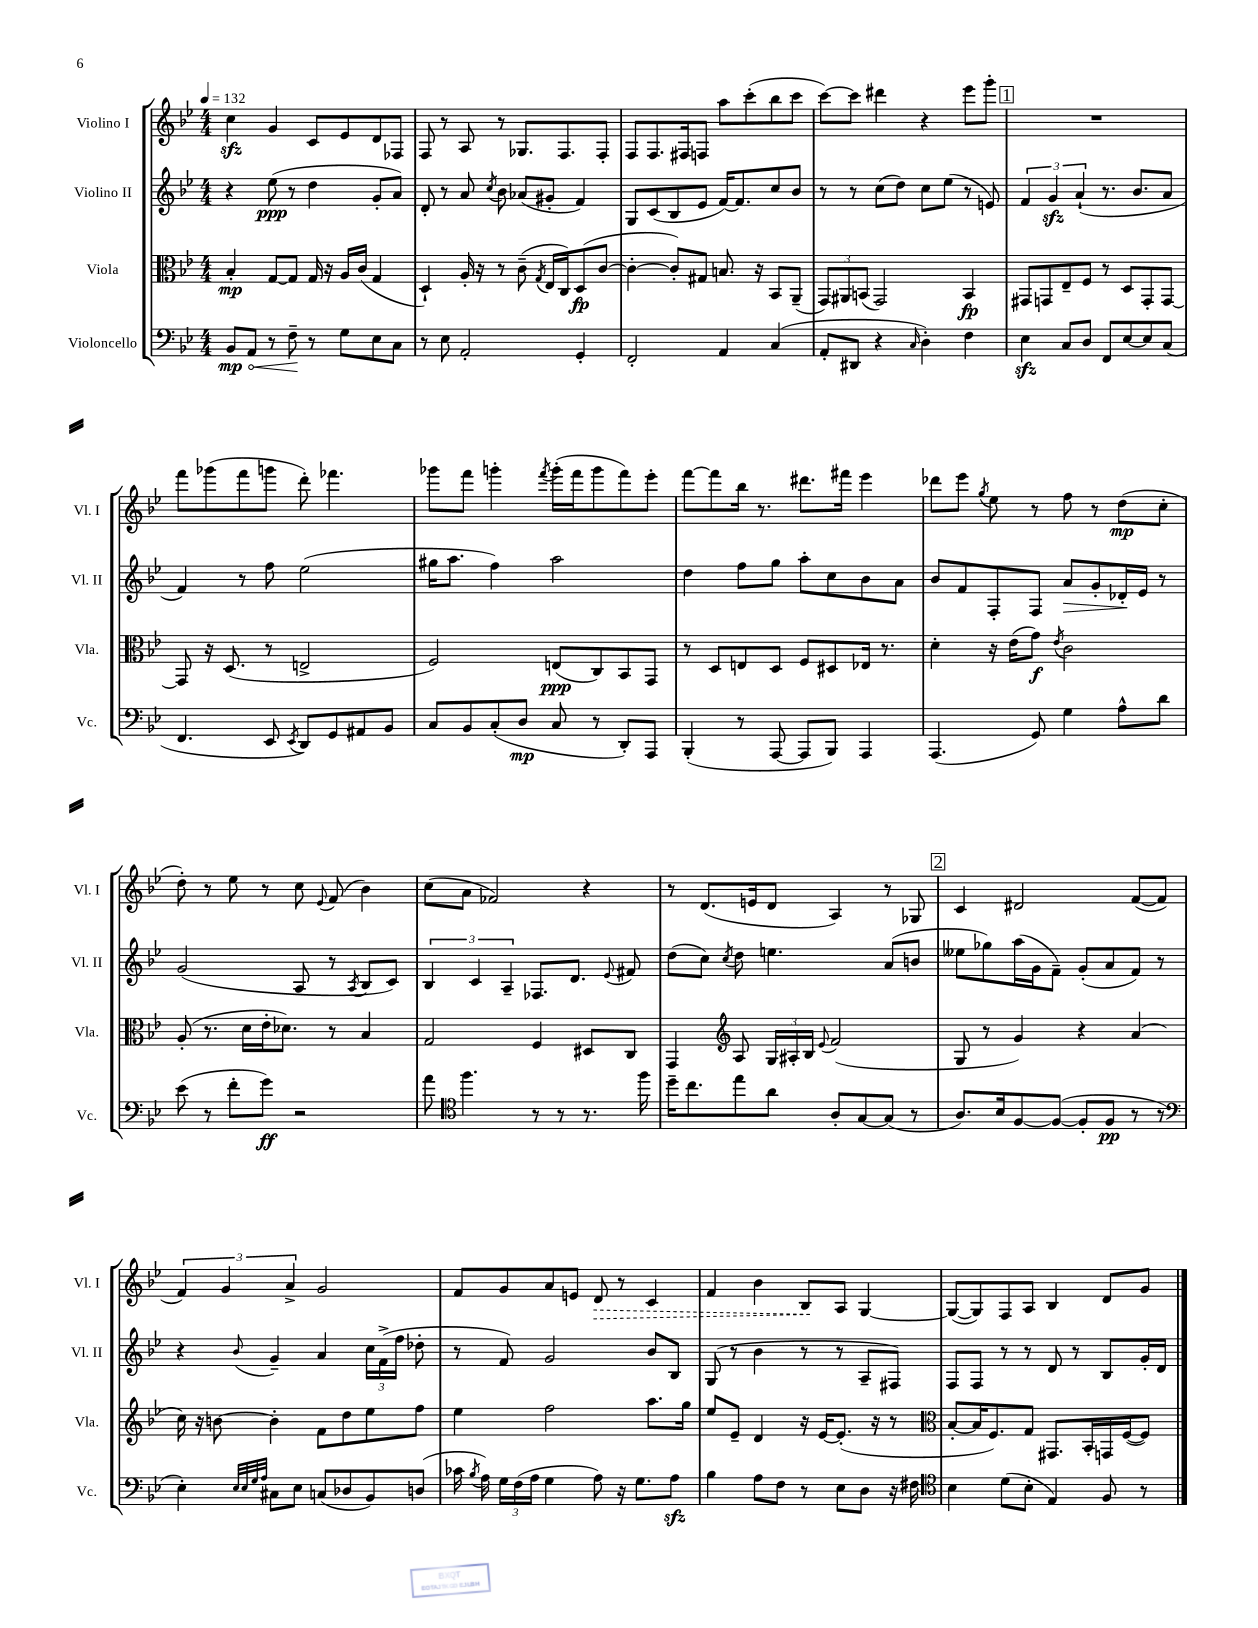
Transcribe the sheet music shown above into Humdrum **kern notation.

**kern	**kern	**kern	**kern
*staff4	*staff3	*staff2	*staff1
*clefF4	*clefC3	*clefG2	*clefG2
*k[b-e-]	*k[b-e-]	*k[b-e-]	*k[b-e-]
*M4/4	*M4/4	*M4/4	*M4/4
*MM132	*MM132	*MM132	*MM132
8BB-	4B-'	4r	4cc
8AA	.	.	.
8r	[8G	(8ee-	4g
8F~	8G]	8r	.
8r	16G	4dd	8c
.	16r	.	.
8G	16A	.	8e-
.	(16c	.	.
8E-	4G	8g'	8d
8C	.	8a)	8F-
=	=	=	=
8r	4D`)	8d'	8F
8E-	.	8r	8r
2AA'	16A'	8a	8A
.	16r	.	.
.	.	8qcc	.
.	8r	8b-	8r
.	(8c~	(8a-	8.G-
.	8qG	.	.
.	16E-	8g#'	.
.	16C)	.	8.F
4GG'	(8D	4f)	.
.	[8c	.	8F'
=	=	=	=
2FF'	4c'_	8G	8F
.	.	(8c	8.F
.	8c'])	8B-	.
.	.	.	16F#
.	8G#	8e-	8F
4AA	8.B	[16f)	8aa
.	.	8.f]	.
.	.	.	(8ccc'
.	16r	.	.
(4C	8BB-	8cc	8bb-
.	(8AA~	8b-	8ccc
=	=	=	=
8AA'	12GG)	8r	[8ccc)
.	12AA#	.	.
8DD#	.	8r	8ccc]
.	(12BB	.	.
4r	2GG)	(8cc	4ddd#
.	.	8dd)	.
16qqC	.	.	.
4D')	.	8cc	4r
.	.	(8ee-	.
4F	4BB	8r	8eee-
.	.	8e)	8ggg'
=	=	=	=
4E-	8GG#	6f	1r
.	8GG	.	.
.	.	6g	.
8C	8E-~	.	.
.	.	(6a`	.
8D	8F	.	.
8FF	8r	8.r	.
[8E-	8D	.	.
.	.	8.b-	.
8E-]	8GG'	.	.
(8C	[8GG	8a	.
=	=	=	=
4.FF	8GG]	4f)	8fff
.	16r	.	(8ggg-
.	(8.D	.	.
.	.	8r	8fff
8EE-	8r	8ff	8ggg
8qEE-	.	.	.
8DD)	2E^	(2ee-	8ddd')
8GG	.	.	4.fff-
8AA#	.	.	.
8BB-	.	.	.
=	=	=	=
8C	2F)	16gg#	8ggg-
.	.	8.aa	.
8BB-	.	.	8fff
(8C'	.	4ff)	4ggg'
8D	.	.	.
.	.	.	8qfff
8C	(8E	2aa	(16ggg'
.	.	.	16fff
8r	8C)	.	8ggg
8DD')	8BB-	.	8fff)
8AAA	8GG	.	8eee-'
=	=	=	=
(4BBB-'	8r	4dd	[8fff
.	8D	.	8fff]
8r	8E	8ff	16bb-
.	.	.	8.r
[8AAA	8D	8gg	.
8AAA]	8F	8aa'	8.ddd#
8BBB-)	8D#	8cc	.
.	.	.	16fff#
4AAA	16E-	8b-	4eee-
.	8.r	.	.
.	.	8a	.
=	=	=	=
(4.AAA	4d'	8b-	8ddd-
.	.	8f	8eee-
.	.	.	8qgg
.	16r	8F'	8ee-
.	(16e-	.	.
8GG)	8g)	8F	8r
.	8qe-	.	.
4G	2c	8a	8ff
.	.	8g'	8r
8A^^	.	16d-'	(8dd
.	.	16e-	.
8d	.	8r	8cc'
=	=	=	=
(8e-	(8A'	(2g	8dd')
8r	8.r	.	8r
8f'	.	.	8ee-
.	16d	.	.
8g)	16e-'	.	8r
.	8.d-)	.	.
2r	.	8A	8cc
.	.	.	8qqe-
.	8r	8r	(8f
.	.	8qA	.
.	4B-	8B-	4b-)
.	.	8c)	.
=	=	=	=
8a	2G	6B-	(8cc
*clefC4	*	*	*
4.ff	.	.	8a
.	.	6c	.
.	.	.	2f-)
.	.	6A~	.
8r	4F	8.F-	.
8r	.	.	.
.	.	8.d	.
8.r	8D#	.	4r
.	.	8qqe-	.
.	8C	8f#	.
16ff	.	.	.
=	=	=	=
16dd~	4GG	(8dd	8r
8.cc	.	.	.
.	.	8cc)	(8.d
*	*clefG2	*	*
.	.	8qcc	.
8ee-	8A	8dd	.
.	.	.	16e
8a	24G	4.ee	8d
.	24A#'	.	.
.	24B-	.	.
.	8qqe-	.	.
8A'	(2f	.	4A)
[8G	.	.	.
(8G]	.	(8a	8r
8r	.	8b	8G-
=	=	=	=
8.A)	8G	8ee--	4c
.	8r	8gg-)	.
16B-	.	.	.
[8F	4g)	(16aa	2d#
.	.	16g	.
(8F_	.	8f~)	.
8F']	4r	(8g'	.
8F	.	8a	.
8r	(4a	8f)	([8f
8r	.	8r	8f]
=	=	=	=
*clefF4	*	*	*
4E-')	16cc)	4r	6f)
.	16r	.	.
.	[8b	.	.
.	.	.	6g
32qqE-	.	.	.
32qqE-	.	.	.
32qqG	.	.	.
32qqA	.	8qqb-	.
8C#	4b']	4g~	.
.	.	.	6a^
8E-	.	.	.
(8C	8f	4a	2g
8D-	8dd	.	.
8BB-)	8ee-	24cc	.
.	.	(24f^	.
.	.	24ff	.
(8D	8ff	8dd-'	.
=	=	=	=
16c-	4ee-	8r	8f
8qB-	.	.	.
16A)	.	.	.
24G	.	8f)	8g
(24F	.	.	.
24A	.	.	.
4G	2ff	2g	8a
.	.	.	8e
8A)	.	.	8d
16r	.	.	8r
8.G	.	.	.
.	8.aa	8b-	4c
8A	.	8B-	.
.	16gg	.	.
=	=	=	=
4B-	8ee-	(8G	4f
.	8e-~	8r	.
8A	4d	4b-	4b-
8F	.	.	.
8r	16r	8r	8B-
.	[16e-	.	.
8E-	(8.e-']	8r	8A
8D	.	8A~	[4G
.	16r	.	.
16r	8r	8F#)	.
16F#	.	.	.
=	=	=	=
*clefC4	*clefC3	*	*
4B-	[8B-'	8F	(8G_
.	16B-]	8F	8G])
.	8.F)	.	.
(8d	.	8r	8F
8B-'	8G	8r	8A
4E-)	8.GG#	8d	4B-
.	.	8r	.
.	16BB-'	.	.
8F	16GG	8B-	8d
.	([16F	.	.
8r	8F])	16g'	8g
.	.	16d	.
==	==	==	==
*-	*-	*-	*-
